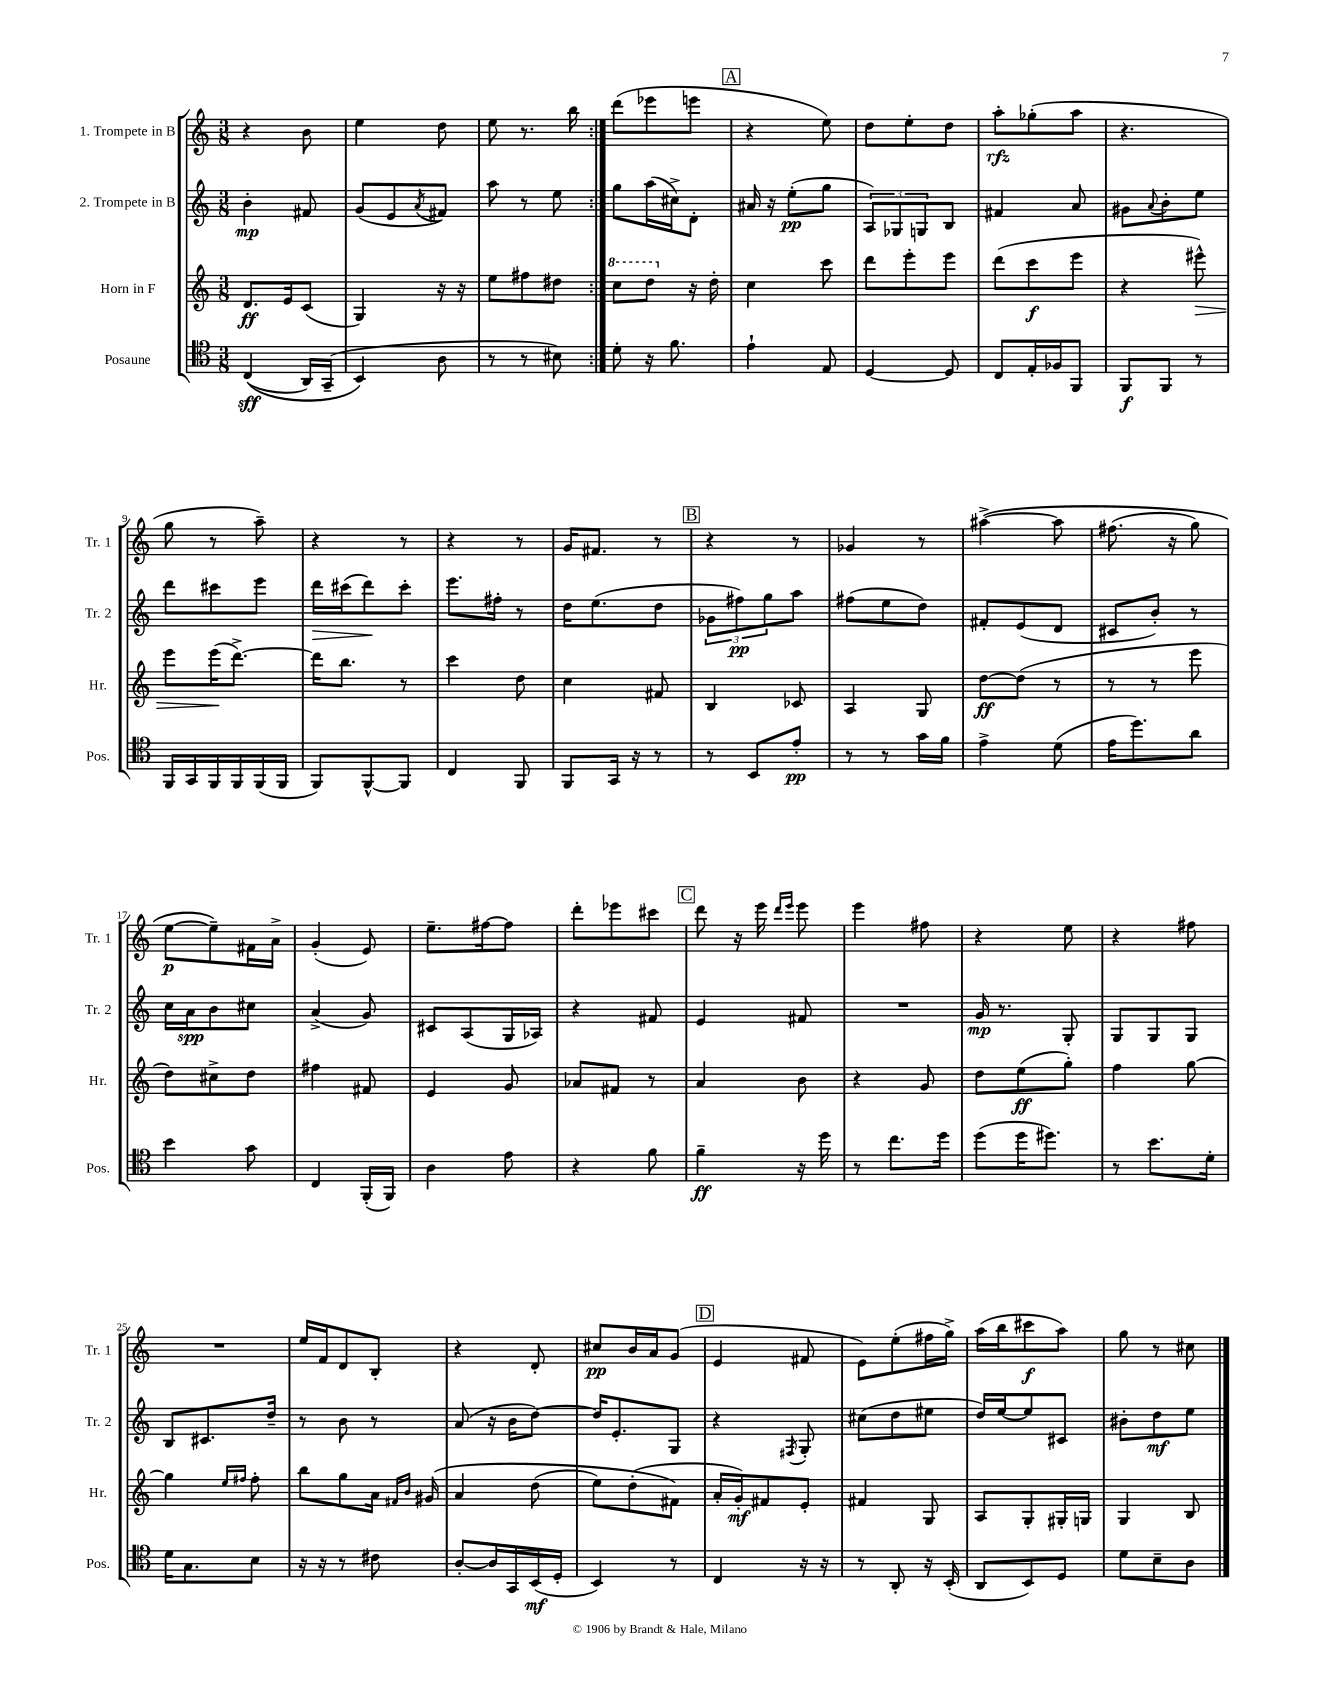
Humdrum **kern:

**kern	**kern	**kern	**kern
*staff4	*staff3	*staff2	*staff1
*clefC4	*clefG2	*clefG2	*clefG2
*k[]	*k[]	*k[]	*k[]
*M3/8	*M3/8	*M3/8	*M3/8
&((4C	8.d	4b'	4r
.	16e	.	.
16AA)	(8c	8f#	8b
(16GG~	.	.	.
=	=	=	=
4BB&)	4G)	(8g	4ee
.	.	8e	.
.	.	8qa	.
8A	16r	8f#)	8dd
.	16r	.	.
=	=	=	=
8r	8ee	8aa	8ee
8r	8ff#	8r	8.r
8B#)	8dd#	8ee	.
.	.	.	16bb
=:|!	=:|!	=:|!	=:|!
8d'	8ccc	8gg	(8ddd
16r	8ddd	(16aa	8eee-
8.f	.	16cc#^)	.
.	16r	8d'	8eee
.	16dd'	.	.
=	=	=	=
4e`	4cc	16a#	4r
.	.	16r	.
.	.	(8ee'	.
8E	8ccc	8gg	8ee)
=	=	=	=
[4D	8ddd	12A)	8dd
.	.	12G-	.
.	8eee'	.	8ee'
.	.	12G	.
8D]	8eee	8B	8dd
=	=	=	=
8C	(8ddd	4f#	8aa'
16E'	8ccc	.	(8gg-'
16F-	.	.	.
8FF	8eee	8a	8aa
=	=	=	=
8FF	4r	8g#	4.r
.	.	8qqa	.
8FF	.	8b'	.
8r	8eee#^^)	8ee	.
=	=	=	=
16FF	8eee	8ddd	8gg
16GG	.	.	.
16FF	(16eee	8ccc#	8r
16FF	[8.ddd^)	.	.
(16FF	.	8eee	8aa~)
16FF	.	.	.
=	=	=	=
8FF)	16ddd]	16ddd	4r
.	8.bb	(16ccc#	.
[8FF^^	.	8ddd)	.
8FF]	8r	8ccc#'	8r
=	=	=	=
4C	4ccc	8.eee	4r
.	.	16ff#'	.
8FF	8dd	8r	8r
=	=	=	=
8FF	4cc	16dd	16g
.	.	(8.ee	8.f#
16GG	.	.	.
16r	.	.	.
8r	8f#	8dd	8r
=	=	=	=
8r	4B	12g-	4r
.	.	12ff#)	.
8BB	.	.	.
.	.	12gg	.
8e'	8c-	8aa	8r
=	=	=	=
8r	4A	(8ff#	4g-
8r	.	8ee	.
16g	8G	8dd)	8r
16f	.	.	.
=	=	=	=
4e^	[8dd	8f#'	&([4aa#^
.	(8dd]	(8e	.
(8d	8r	8d	8aa#]
=	=	=	=
16e	8r	8c#	(8.ff#
8.dd)	.	.	.
.	8r	8b')	.
.	.	.	16r
8a	8eee	8r	8gg)
=	=	=	=
4b	8dd)	16cc	[8ee
.	.	16a	.
.	8cc#^	8b	8ee~]&)
8g	8dd	8cc#	16f#
.	.	.	16a^
=	=	=	=
4C	4ff#	(4a^	(4g'
(16FF'	8f#	8g)	8e)
16FF)	.	.	.
=	=	=	=
4A	4e	8c#	8.ee~
.	.	(8A	.
.	.	.	[16ff#
8e	8g	16G	8ff#]
.	.	16A-)	.
=	=	=	=
4r	8a-	4r	8ddd'
.	8f#	.	8eee-
8f	8r	8f#	8ccc#
=	=	=	=
4f~	4a	4e	8ddd
.	.	.	16r
.	.	.	16eee
.	.	.	16qqddd
.	.	.	16qqeee
16r	8b	8f#	8eee
16dd	.	.	.
=	=	=	=
8r	4r	4.r	4eee
8.cc	.	.	.
.	8g	.	8ff#
16dd	.	.	.
=	=	=	=
(8dd	8dd	16g	4r
.	.	8.r	.
16dd	(8ee	.	.
8.dd#)	.	.	.
.	8gg')	8G'	8ee
=	=	=	=
8r	4ff	8G	4r
8.b	.	8G	.
.	[8gg	8G	8ff#
16d'	.	.	.
=	=	=	=
16d	4gg]	8B	4.r
8.G	.	.	.
.	.	8.c#	.
.	16qqee	.	.
.	16qqff#	.	.
8B	8ff#'	.	.
.	.	16dd~	.
=	=	=	=
16r	8bb	8r	16ee
16r	.	.	16f
8r	8gg	8b	8d
8c#	16a	8r	8B'
.	16qqf#	.	.
.	16qqb	.	.
.	&(16g#	.	.
=	=	=	=
[8A'	4a	(8a	4r
16A]	.	16r	.
16GG	.	16b	.
(16BB	(8dd	[8dd)	8d'
16D'	.	.	.
=	=	=	=
4BB)	8ee)	16dd]	8cc#
.	.	8.e'	.
.	(8dd'	.	16b
.	.	.	16a
8r	8f#&)	8G	(8g
=	=	=	=
4C	16a'	4r	4e
.	16g')	.	.
.	8f#	.	.
.	.	8qF#	.
16r	8e'	8G'	8f#
16r	.	.	.
=	=	=	=
8r	4f#	(8cc#	8e)
8AA'	.	8dd	(8ee'
16r	8G	8ee#	16ff#
(16BB'	.	.	16gg^)
=	=	=	=
8AA	8A	16dd)	(16aa
.	.	[16ee	16bb
8BB)	8G'	8ee]	8ccc#
8D	16G#'	8c#	8aa)
.	16G	.	.
=	=	=	=
8d	4G	8b#'	8gg
8B~	.	8dd	8r
8A	8B	8ee	8cc#
==	==	==	==
*-	*-	*-	*-
